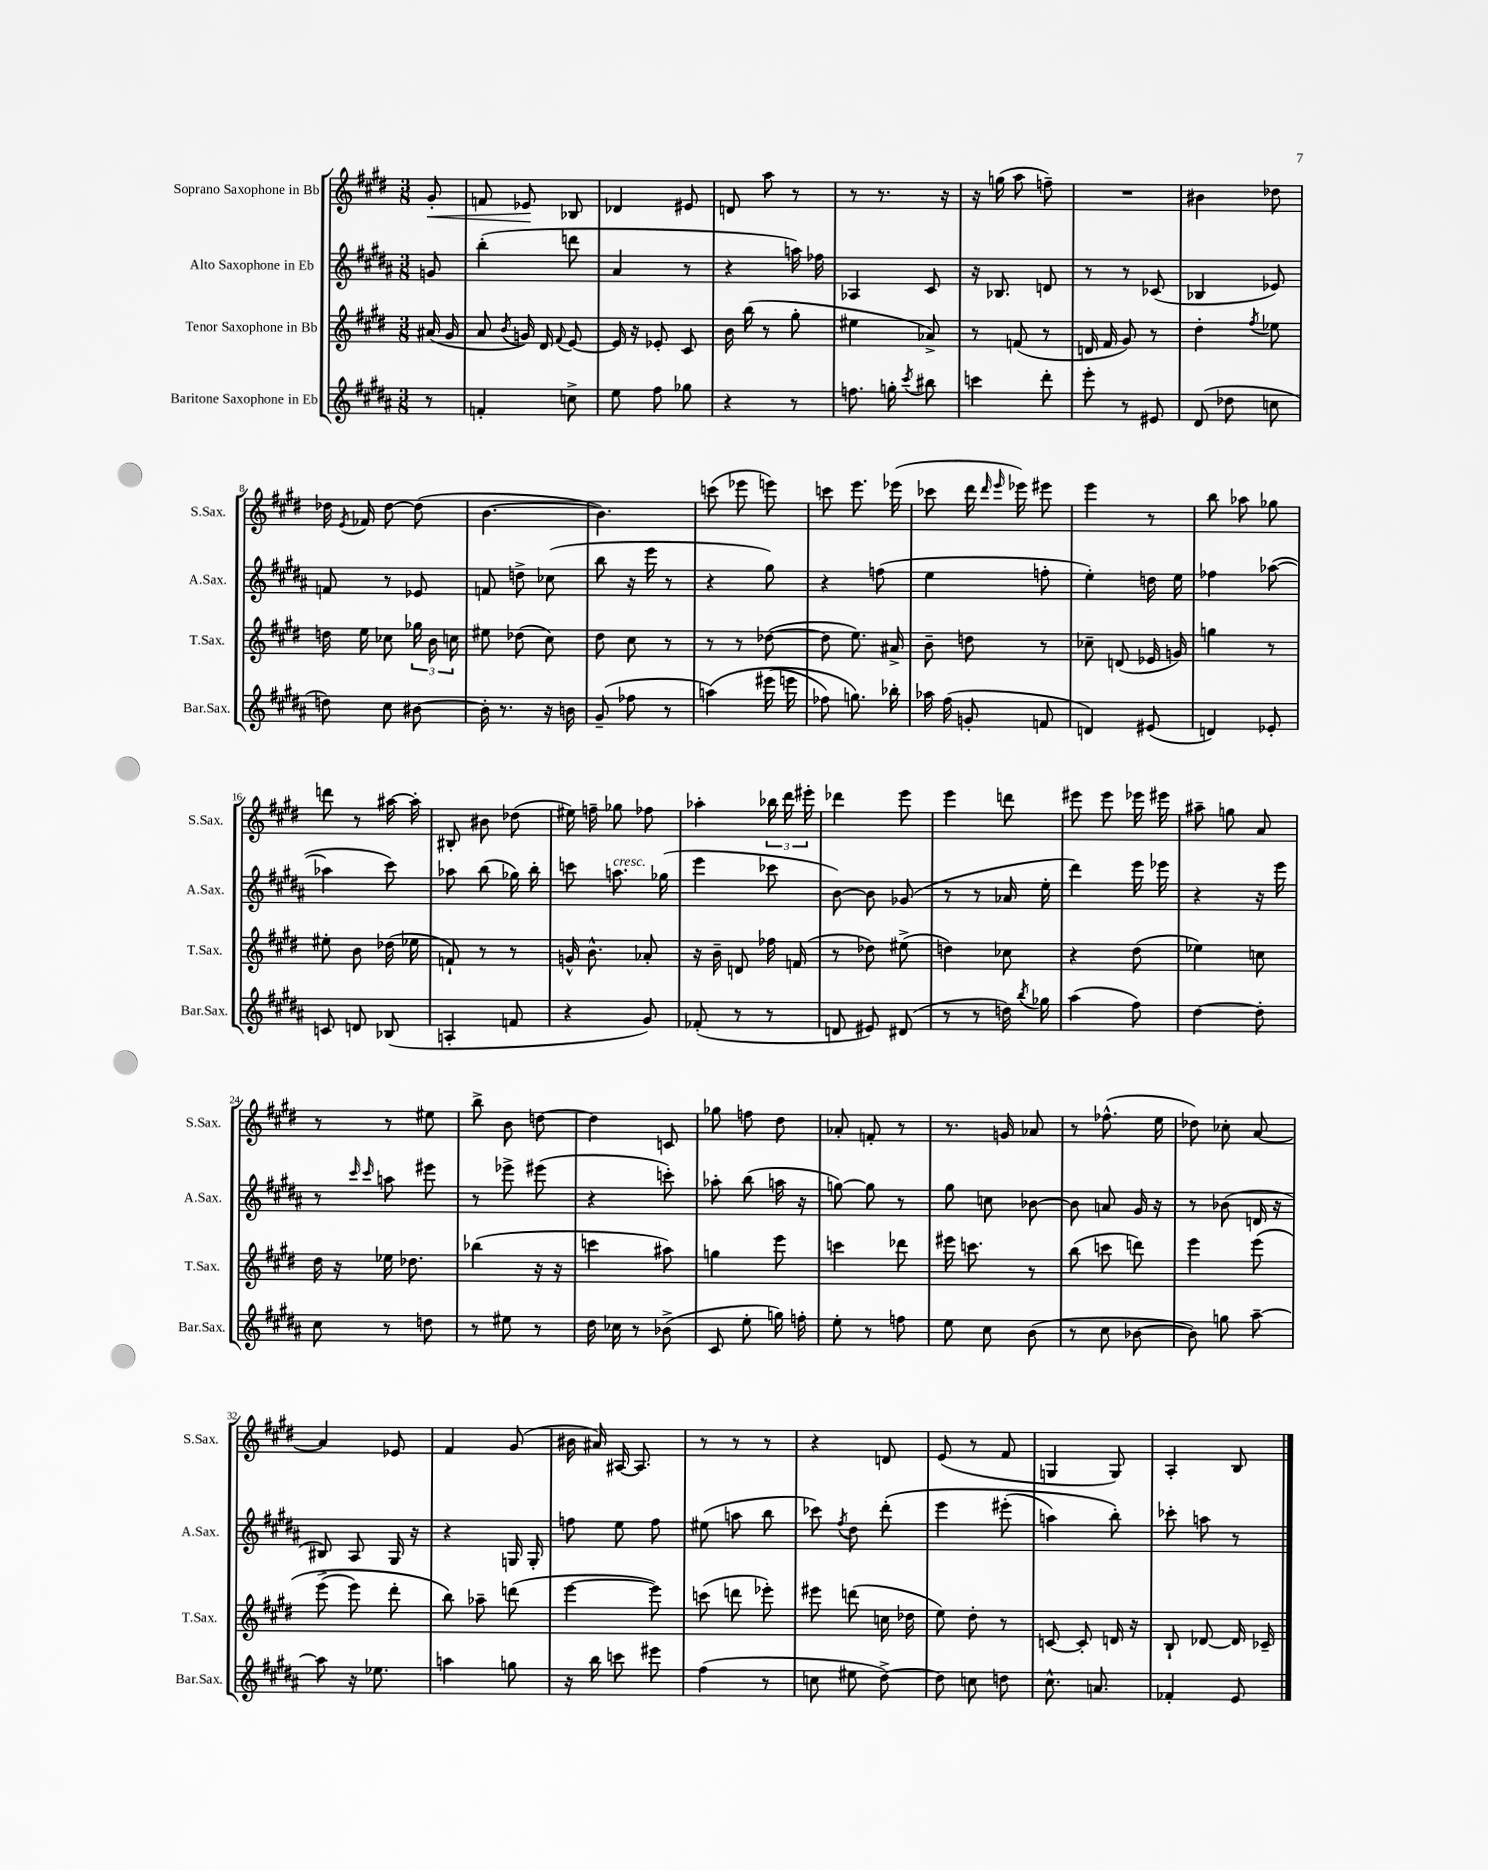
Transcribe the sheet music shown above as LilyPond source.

<<
\new StaffGroup <<
\new Staff = "s0" \with { instrumentName = "Soprano Saxophone in Bb" shortInstrumentName = "S.Sax." } {
    \clef treble \key e \major \numericTimeSignature \time 3/8 \partial 8
    \autoBeamOff gis'8-.\< |
    f'8 ees'8\! bes8 |
    des'4 eis'8 |
    d'8 a''8 r8 |
    r8 r8. r16 |
    r16 g''16( a''8 f''8--) |
    R4. |
    bis'4 des''8 |
    des''16 \acciaccatura { e'8 } fes'16 des''8~ des''8( |
    b'4.~ |
    b'4.) |
    c'''8( ees'''8 e'''8) |
    c'''8 e'''8. ees'''16( |
    ces'''8 dis'''16 \grace { dis'''16 e'''16 } ees'''16) eis'''8 |
    e'''4 r8 |
    b''8 aes''8 ges''8 |
    d'''8 r8 ais''16~ ais''16-. |
    bis8-. bis'8 des''8( |
    eis''16) f''16-- ges''8 fes''8 |
    aes''4-. \tuplet 3/2 { bes''16 dis'''16 eis'''16-. } |
    des'''4 e'''8 |
    e'''4 d'''8 |
    eis'''8 eis'''8 ees'''16 eis'''16 |
    ais''8-- g''8 a'8 |
    r8 r8 eis''8 |
    b''8-> b'8 d''8~ |
    d''4 c'8 |
    ges''8 f''8 dis''8 |
    aes'8-. f'8-. r8 |
    r8. g'16 aes'8 |
    r8 fes''8.-^( e''16 |
    des''8) ces''8-. a'8~ |
    a'4 ees'8 |
    fis'4 gis'8( |
    bis'16 ais'16) ais16~ ais8. |
    r8 r8 r8 |
    r4 d'8 |
    e'8( r8 fis'8 |
    g4 g8) |
    a4-. b8 \bar "|." |
}
\new Staff = "s1" \with { instrumentName = "Alto Saxophone in Eb" shortInstrumentName = "A.Sax." } {
    \clef treble \key b \major \numericTimeSignature \time 3/8 \partial 8
    \autoBeamOff g'8 |
    b''4-.( d'''8 |
    ais'4 r8 |
    r4 a''16) fes''16 |
    aes4 cis'8 |
    r16 bes8. d'8 |
    r8 r8 ces'8( |
    bes4 ees'8) |
    f'8 r8 ees'8 |
    f'8 d''8-> ces''8( |
    b''8 r16 e'''16 r8 |
    r4 gis''8) |
    r4 f''8( |
    e''4 f''8-. |
    e''4-.) d''16 e''16 |
    fes''4 aes''8~( |
    aes''4 cis'''8) |
    aes''8 b''8( ges''16) b''16-. |
    c'''8 a''8.^\markup { \italic "cresc." } ges''16( |
    e'''4 ces'''8 |
    b'8~) b'8 ges'8( |
    r8 r8 aes'16 e''16-. |
    dis'''4) e'''16 ees'''16 |
    r4 r16 e'''16 |
    r8 \grace { cis'''16 cis'''16 } a''8 eis'''8 |
    r8 ees'''8-> eis'''8( |
    r4 c'''8-.) |
    aes''8-. b''8( a''16 r16 |
    g''8~) g''8 r8 |
    gis''8 c''8 bes'8~ |
    bes'8 a'8 gis'16 r16 |
    r8 bes'8( d'16 r16 |
    bis8) ais8 gis16 r16 |
    r4 g16 g16-. |
    f''8 e''8 f''8 |
    eis''8( a''8 b''8 |
    ces'''8) \acciaccatura { fis''8 } dis''8 dis'''8-.\( |
    e'''4 eis'''8-.( |
    a''4) b''8-.\) |
    ces'''8-. a''8 r8 \bar "|." |
}
\new Staff = "s2" \with { instrumentName = "Tenor Saxophone in Bb" shortInstrumentName = "T.Sax." } {
    \clef treble \key e \major \numericTimeSignature \time 3/8 \partial 8
    \autoBeamOff ais'16( gis'16 |
    a'8 \acciaccatura { b'8 } g'16) dis'16 \appoggiatura { fis'8 } e'8~ |
    e'16 r16 ees'8-. cis'8 |
    b'16 b''16( r8 gis''8-. |
    eis''4 aes'8->) |
    r8 f'8( r8 |
    d'16 fis'16 gis'8) r8 |
    dis''4-. \acciaccatura { fis''8 } ees''8 |
    d''16 e''16 ces''8 \tuplet 3/2 { ges''16 b'16 c''16 } |
    eis''8 des''8( cis''8) |
    dis''8 cis''8 r8 |
    r8 r8 des''8~( |
    des''8 e''8.) ais'16-> |
    b'8-- d''8 r8 |
    ces''8-- d'8( ees'16 g'16) |
    g''4 r8 |
    eis''8-. b'8 des''16( ees''16 |
    f'8-!) r8 r8 |
    g'16-^ b'8.-^ aes'8-. |
    r16 b'16-- d'8 fes''16 f'16( |
    r8 des''8) eis''8->( |
    d''4) ces''8 |
    r4 dis''8( |
    ees''4) c''8 |
    dis''16 r16 ees''16 des''8. |
    bes''4( r16 r16 |
    c'''4 ais''8) |
    g''4 e'''8 |
    c'''4 des'''8 |
    eis'''16 c'''8. r8 |
    b''8( c'''8 d'''8) |
    e'''4 e'''8\( |
    e'''8->( e'''8) dis'''8-. |
    b''8\) aes''8-- d'''8( |
    e'''4~ e'''8) |
    c'''8( d'''8 ees'''8-.) |
    eis'''8 d'''8( c''16 des''16 |
    e''8) dis''8-. r8 |
    c'8~ c'8-. d'16 r16 |
    b8-! des'8~ des'16 ces'16-- \bar "|." |
}
\new Staff = "s3" \with { instrumentName = "Baritone Saxophone in Eb" shortInstrumentName = "Bar.Sax." } {
    \clef treble \key b \major \numericTimeSignature \time 3/8 \partial 8
    \autoBeamOff r8 |
    f'4-. c''8-> |
    e''8 fis''8 ges''8 |
    r4 r8 |
    f''8. g''16-. \acciaccatura { cis'''8 } bis''8 |
    c'''4 dis'''8-. |
    e'''8-. r8 eis'8 |
    dis'8( des''8 c''8 |
    d''8) cis''8 bis'8~ |
    bis'16-. r8. r16 b'16 |
    gis'8--( fes''8 r8 |
    a''4)\( eis'''16( e'''16 |
    fes''8) g''8.\) bes''16-. |
    aes''16 fis''16( g'8-. f'8 |
    d'4) eis'8( |
    d'4) ees'8-. |
    c'8 d'8 bes8( |
    a4-. f'8 |
    r4 gis'8) |
    fes'8-.( r8 r8 |
    d'8 eis'8) dis'8( |
    r8 r8 d''16) \acciaccatura { b''8 } ges''16 |
    ais''4( fis''8) |
    dis''4~ dis''8-. |
    cis''8 r8 d''8 |
    r8 eis''8 r8 |
    dis''16 ces''16 r8 bes'8->( |
    cis'8 e''8-. g''16) f''16-. |
    e''8-. r8 f''8 |
    e''8 cis''8 b'8( |
    r8 cis''8 bes'8~ |
    bes'8) g''8 ais''8~-- |
    ais''8 r16 ees''8. |
    a''4 g''8 |
    r16 b''16 c'''8 eis'''8 |
    fis''4( r8 |
    c''8 eis''8 dis''8~->) |
    dis''8 c''8 d''8 |
    cis''8.-^ a'8. |
    fes'4-. e'8 \bar "|." |
}
>>
>>
